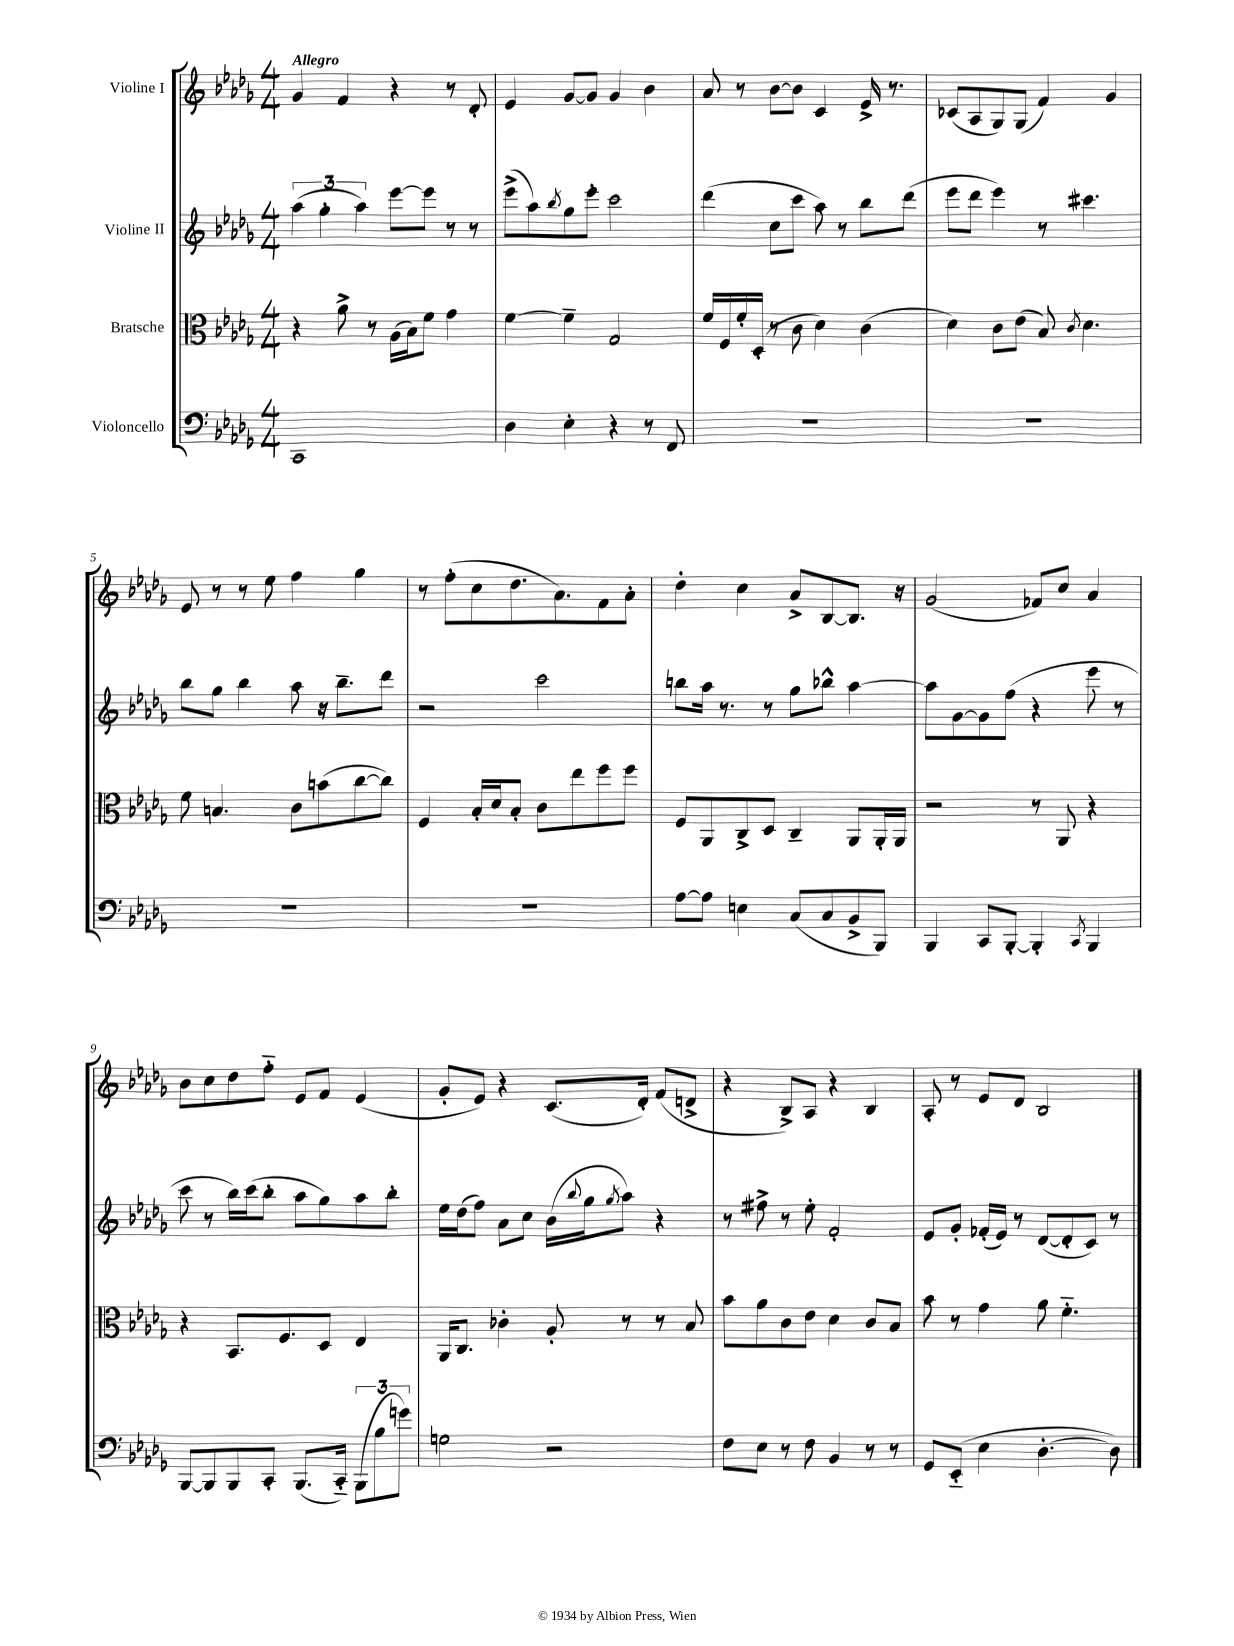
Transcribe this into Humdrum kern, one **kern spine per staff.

**kern	**kern	**kern	**kern
*staff4	*staff3	*staff2	*staff1
*clefF4	*clefC3	*clefG2	*clefG2
*k[b-e-a-d-g-]	*k[b-e-a-d-g-]	*k[b-e-a-d-g-]	*k[b-e-a-d-g-]
*M4/4	*M4/4	*M4/4	*M4/4
1CC	4r	(6aa-	4g-
.	.	6gg-'	.
.	8a-^	.	4f
.	.	6aa-)	.
.	8r	.	.
.	(16A-	[8eee-	4r
.	16B-)	.	.
.	8f	8eee-]	.
.	4g-	8r	8r
.	.	8r	8d-'
=	=	=	=
4D-	[4f	(8eee-^	4e-
.	.	8aa-)	.
.	.	8qbb-	.
4E-'	4f~]	8gg-	[8g-
.	.	8eee-'	8g-]
4r	2G-	2ccc	4g-
8r	.	.	4b-
8FF	.	.	.
=	=	=	=
1r	16f	(4ddd-	8a-
.	16F	.	.
.	16f'	.	8r
.	(16D-'	.	.
.	8r	8cc	[8b-
.	8c	8ccc	8b-]
.	4d-)	8aa-)	4c
.	.	8r	.
.	(4c	8bb-	16e-^
.	.	.	8.r
.	.	(8ddd-	.
=	=	=	=
1r	4d-)	8eee-	(8c-
.	.	8ddd-	8A-
.	8c	4eee-)	8G-)
.	(8e-	.	(8G-
.	8B-)	8r	4f)
.	8qc	.	.
.	4.d-	4.ccc#	.
.	.	.	4g-
=	=	=	=
1r	8f	8bb-	8e-
.	4.B	8gg-	8r
.	.	4bb-	8r
.	.	.	8ee-
.	8c	8aa-	4ff
.	(8b	16r	.
.	.	8.bb-~	.
.	[8cc	.	4gg-
.	8cc])	8ddd-	.
=	=	=	=
1r	4F	2r	8r
.	.	.	(8ff'
.	16B-'	.	8cc
.	16d-	.	.
.	8B-'	.	8.dd-
.	8c	2ccc	.
.	.	.	8.a-)
.	8ee-	.	.
.	8ff	.	8f
.	8ff	.	8a-'
=	=	=	=
[8A-	8F	8bb	4dd-'
8A-]	8AA-	16aa-	.
.	.	8.r	.
4E	8C^	.	4cc
.	8D-	8r	.
(8C	4C~	8gg-	8a-^
8C	.	8bb-^^	[8B-
8BB-^	8AA-	[4aa-	8.B-]
8BBB-)	16AA-'	.	.
.	16AA-	.	16r
=	=	=	=
4BBB-	2r	8aa-]	(2g-
.	.	[8g-	.
8CC	.	8g-]	.
[8BBB-'	.	(8ff	.
4BBB-']	8r	4r	8f-)
.	8AA-	.	8cc
8qCC	.	.	.
4BBB-	4r	8eee-	4a-
.	.	8r	.
=	=	=	=
[8BBB-	4r	8ccc	8b-
8BBB-]	.	8r	8cc
8BBB-	8.BB-	16bb-)	8dd-
.	.	(16ccc	.
8CC'	.	8bb-'	8ff'~
.	8.F	.	.
(8.BBB-	.	8aa-	8e-
.	8D-	8gg-)	8f
16CC'~)	.	.	.
(12BBB-	4E-	8aa-	(4e-
12B-	.	.	.
.	.	8bb-'	.
12g)	.	.	.
=	=	=	=
2G	16AA-	16ee-	8g-'
.	8.C	(16dd-	.
.	.	8ff)	8e-)
.	4c-'	8a-	4r
.	.	8cc	.
2r	8A-'	(16b-	(8.c
.	.	8qqbb-	.
.	.	16gg-	.
.	.	8qgg-	.
.	8r	8aa-)	.
.	.	.	16d-')
.	8r	4r	(8f
.	8B-	.	8d^
=	=	=	=
8F	8b-	8r	4r
8E-	8a-	8ff#^	.
8r	8c	8r	8B-^)
8F	8e-	8ee-'	8A-
4BB-	4d-	2f'	4r
8r	8c	.	4B-
8r	8B-	.	.
=	=	=	=
8GG-	8b-	8e-	8A-'
(8EE-'~	8r	8g-'	8r
4E-	4g-	(16f-'	8e-
.	.	16e-)	.
.	.	8r	8d-
[4.D-'	8a-	([8d-	2B-
.	4.f'~	8d-']	.
.	.	8c)	.
8D-])	.	8r	.
==	==	==	==
*-	*-	*-	*-
